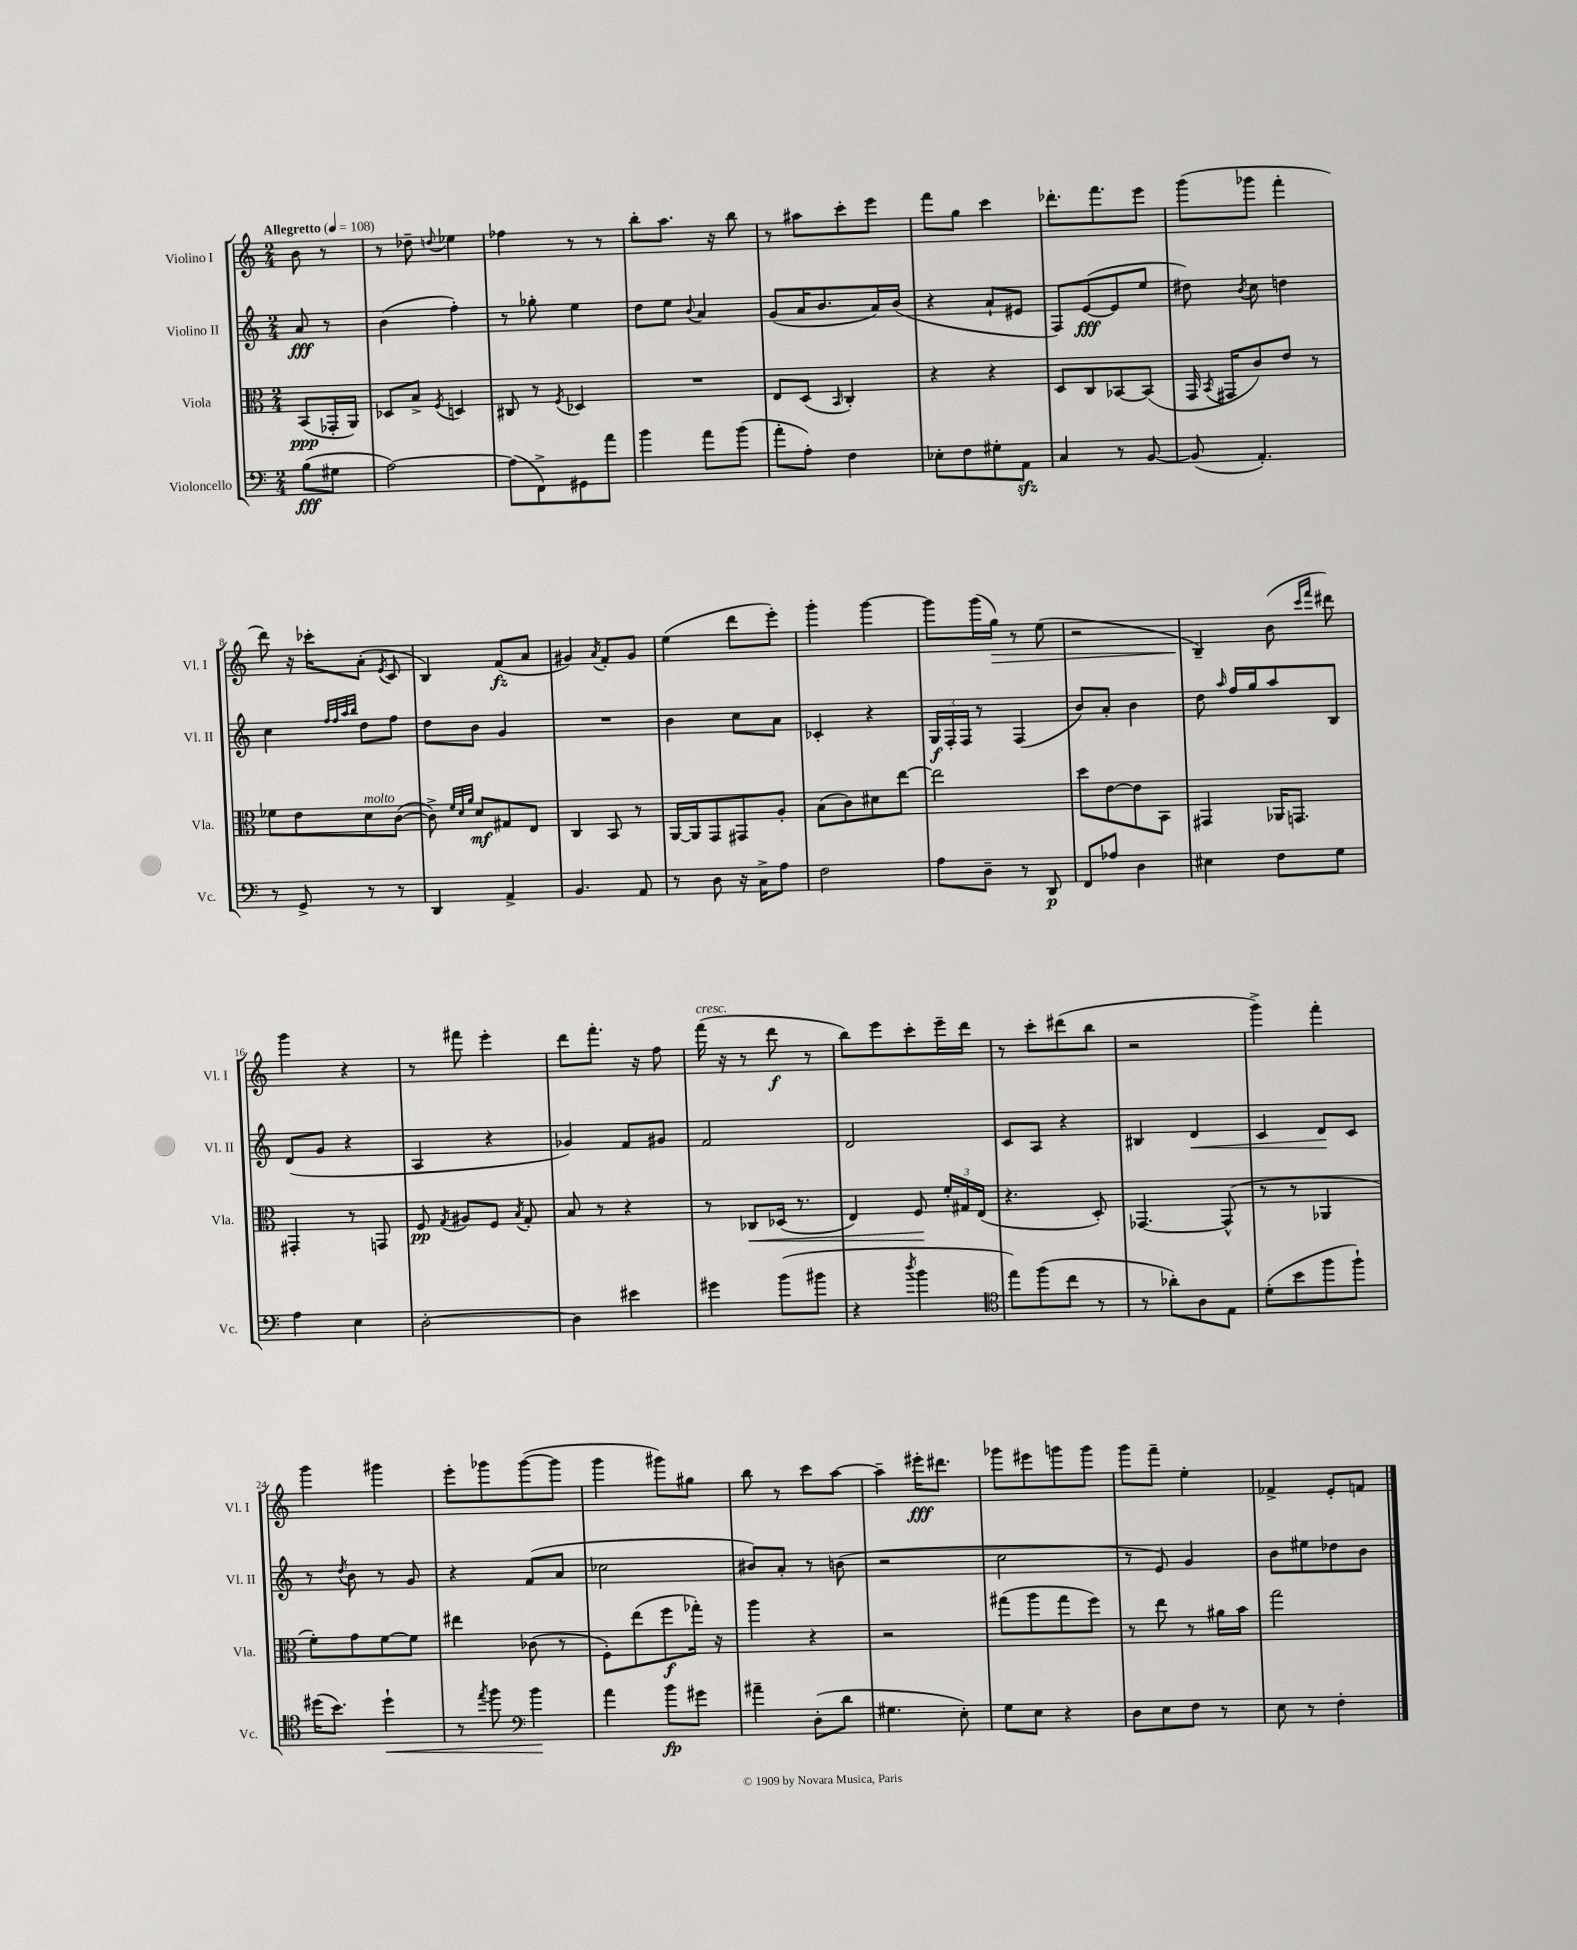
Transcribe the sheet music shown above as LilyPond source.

<<
\new StaffGroup <<
\new Staff = "s0" \with { instrumentName = "Violino I" shortInstrumentName = "Vl. I" } {
    \clef treble \key c \major \numericTimeSignature \time 2/4 \partial 4 \tempo "Allegretto" 4 = 108
    \autoBeamOff b'8 r8 |
    r8 des''8-- \appoggiatura { d''8 } ees''4 |
    fes''4 r8 r8 |
    b''8[-. a''8.] r16 b''8 |
    r8 ais''8[ c'''8-. e'''8] |
    f'''8[ g''8] c'''4 |
    des'''8.[-. f'''8. e'''8] |
    g'''8[( ges'''8] f'''4-. |
    d'''8) r16 ces'''16[-. a'8]-.( \acciaccatura { e'8 } c'8 |
    b4) f'8[\fz( a'8] |
    gis'4) \acciaccatura { a'8 } f'8[-. gis'8] |
    e''4( d'''8[ e'''8]-.) |
    g'''4-. g'''4~ |
    g'''8[ g'''16( g''16]\>) r8 e''8( |
    r2 |
    b4--\!) b'8( \grace { c'''16[ f'''16] } dis'''8) |
    g'''4 r4 |
    r8 fis'''8 e'''4-. |
    d'''8[ f'''8.]-. r16 f''8 |
    f'''16^\markup { \italic "cresc." }( r16 r8 d'''8\f r8 |
    b''8[) e'''8 c'''8-. e'''16-- d'''16] |
    r8 c'''8[-. dis'''8( b''8] |
    r2 |
    g'''4->) f'''4-. |
    g'''4 gis'''4 |
    e'''8[-. ges'''8 ges'''8~( ges'''8] |
    g'''4 gis'''8[) gis''8] |
    b''8 r8 c'''8[ a''8]~ |
    a''4-- eis'''16[-.\fff dis'''8.] |
    ges'''8[ eis'''8 g'''8 g'''8] |
    g'''8[ f'''8]-- e''4-. |
    fes'4-> e'8[-. f'8] \bar "|." |
}
\new Staff = "s1" \with { instrumentName = "Violino II" shortInstrumentName = "Vl. II" } {
    \clef treble \key c \major \numericTimeSignature \time 2/4 \partial 4
    \autoBeamOff a'8\fff r8 |
    b'4( f''4-.) |
    r8 ges''8-. e''4 |
    d''8[ e''8] \appoggiatura { b'8 } a'4 |
    g'8[( a'16 b'8. a'16) b'16]( |
    r4 a'8[-! eis'8] |
    f8[) e'8~\fff( e'8 e''8] |
    dis''8) \acciaccatura { b'8 } c''8 d''4 |
    c''4 \grace { f''32[ f''32 a''32 b''32] } d''8[ f''8] |
    d''8[ b'8] g'4 |
    R2 |
    b'4 c''8[ a'8] |
    ces'4-. r4 |
    \tuplet 3/2 { g16[\f f16-. f16] } r8 f4( |
    b'8[) a'8]-. b'4 |
    d''8 \grace { a''16 } f''16[ g''16 a''8 b8] |
    d'8[( g'8] r4 |
    a4 r4 |
    ges'4) f'8[ gis'8] |
    f'2 |
    d'2 |
    c'8[ a8] r4 |
    bis4 d'4\< |
    c'4 d'8[\! c'8] |
    r8 \acciaccatura { d''8 } b'8 r8 g'8 |
    r4 f'8[( a'8] |
    ces''2 |
    bis'8[) a'8]-. r8 b'8( |
    r2 |
    c''2 |
    r8 e'8) g'4 |
    b'8[ eis''8 des''8 b'8] \bar "|." |
}
\new Staff = "s2" \with { instrumentName = "Viola" shortInstrumentName = "Vla." } {
    \clef alto \key c \major \numericTimeSignature \time 2/4 \partial 4
    \autoBeamOff b,8[\ppp( ges,16-. a,16]) |
    des8[ b8]-> \acciaccatura { f8 } d4 |
    cis8 r8 \acciaccatura { f8 } des4 |
    R2 |
    e8[ d8]( \grace { b,16 } c4-.) |
    r4 r4 |
    d8[ c8 bes,8~ bes,8]( |
    g,16 \acciaccatura { b,8 } gis,16[ c'8) e'8] r8 |
    fes'8[ e'8 d'8^\markup { \italic "molto" } c'8]~( |
    c'8->) \grace { f'32[ d'32 a'32] } d'8[\mf gis8 e8] |
    c4 b,8 r8 |
    a,16[~ a,16 g,8 gis,8 a8]-. |
    b8[( c'8) dis'8 e''8]~ |
    e''2 |
    d''8[ e'8~ e'8 b,8] |
    gis,4 aes,16[ g,8.] |
    gis,4-. r8 g,8 |
    f8\pp \acciaccatura { g8 } ais8[ f8] \acciaccatura { b8 } g8-. |
    b8 r8 r4 |
    r8 ces8[\< des16]( r8. |
    e4) f8\! \tuplet 3/2 { f'16[-. gis16 e16]( } |
    r4. d8-.) |
    ges,4.~ ges,8-^( |
    r8 r8 aes,4 |
    f'8[-.) g'8 f'8~ f'8] |
    eis''4 ces'8( r8 |
    f8[-.) e''8( f''8\f ges''16]-.) r16 |
    a''4 r4 |
    r2 |
    gis''8[( a''8 gis''8 f''8]) |
    r8 e''8 r8 ais'16[ b'16] |
    g''2 \bar "|." |
}
\new Staff = "s3" \with { instrumentName = "Violoncello" shortInstrumentName = "Vc." } {
    \clef bass \key c \major \numericTimeSignature \time 2/4 \partial 4
    \autoBeamOff b8[\fff( gis8] |
    a2~) |
    a8[( f,8->) gis,8 a'8] |
    b'4 a'8[ b'8]( |
    a'8[-. a8]-.) f4 |
    ees8[-. f8 gis8-. a,8]\sfz |
    c4 r8 b,8~ |
    b,8( a,4.-.) |
    r8 g,8-> r8 r8 |
    d,4 a,4-> |
    b,4. a,8 |
    r8 d8 r16 c16[-> a8] |
    f2 |
    a8[ d8]-- r8 d,8\p |
    f,8[ aes8] d4 |
    eis4 f8[ g8] |
    a4 e4 |
    d2~-. |
    d4 eis'4 |
    gis'4 b'8[( bis'8] |
    r4 \acciaccatura { d''8 } b'4 |
    \clef tenor e''8[) f''8( c''8] r8 |
    r8 aes'8[-.) a8 e8] |
    d'8[-.( b'8 f''8 f''8]-!) |
    dis''16[( b'8.]) dis''4-!\< |
    r8 \acciaccatura { e''8 } f''8 \clef bass b'4\! |
    a'4 b'8[\fp gis'8] |
    ais'4-- d8[-.( d'8] |
    gis4. e8-.) |
    g8[ e8] r4 |
    d8[ e8 f8] r8 |
    e8 r8 f4-. \bar "|." |
}
>>
>>
